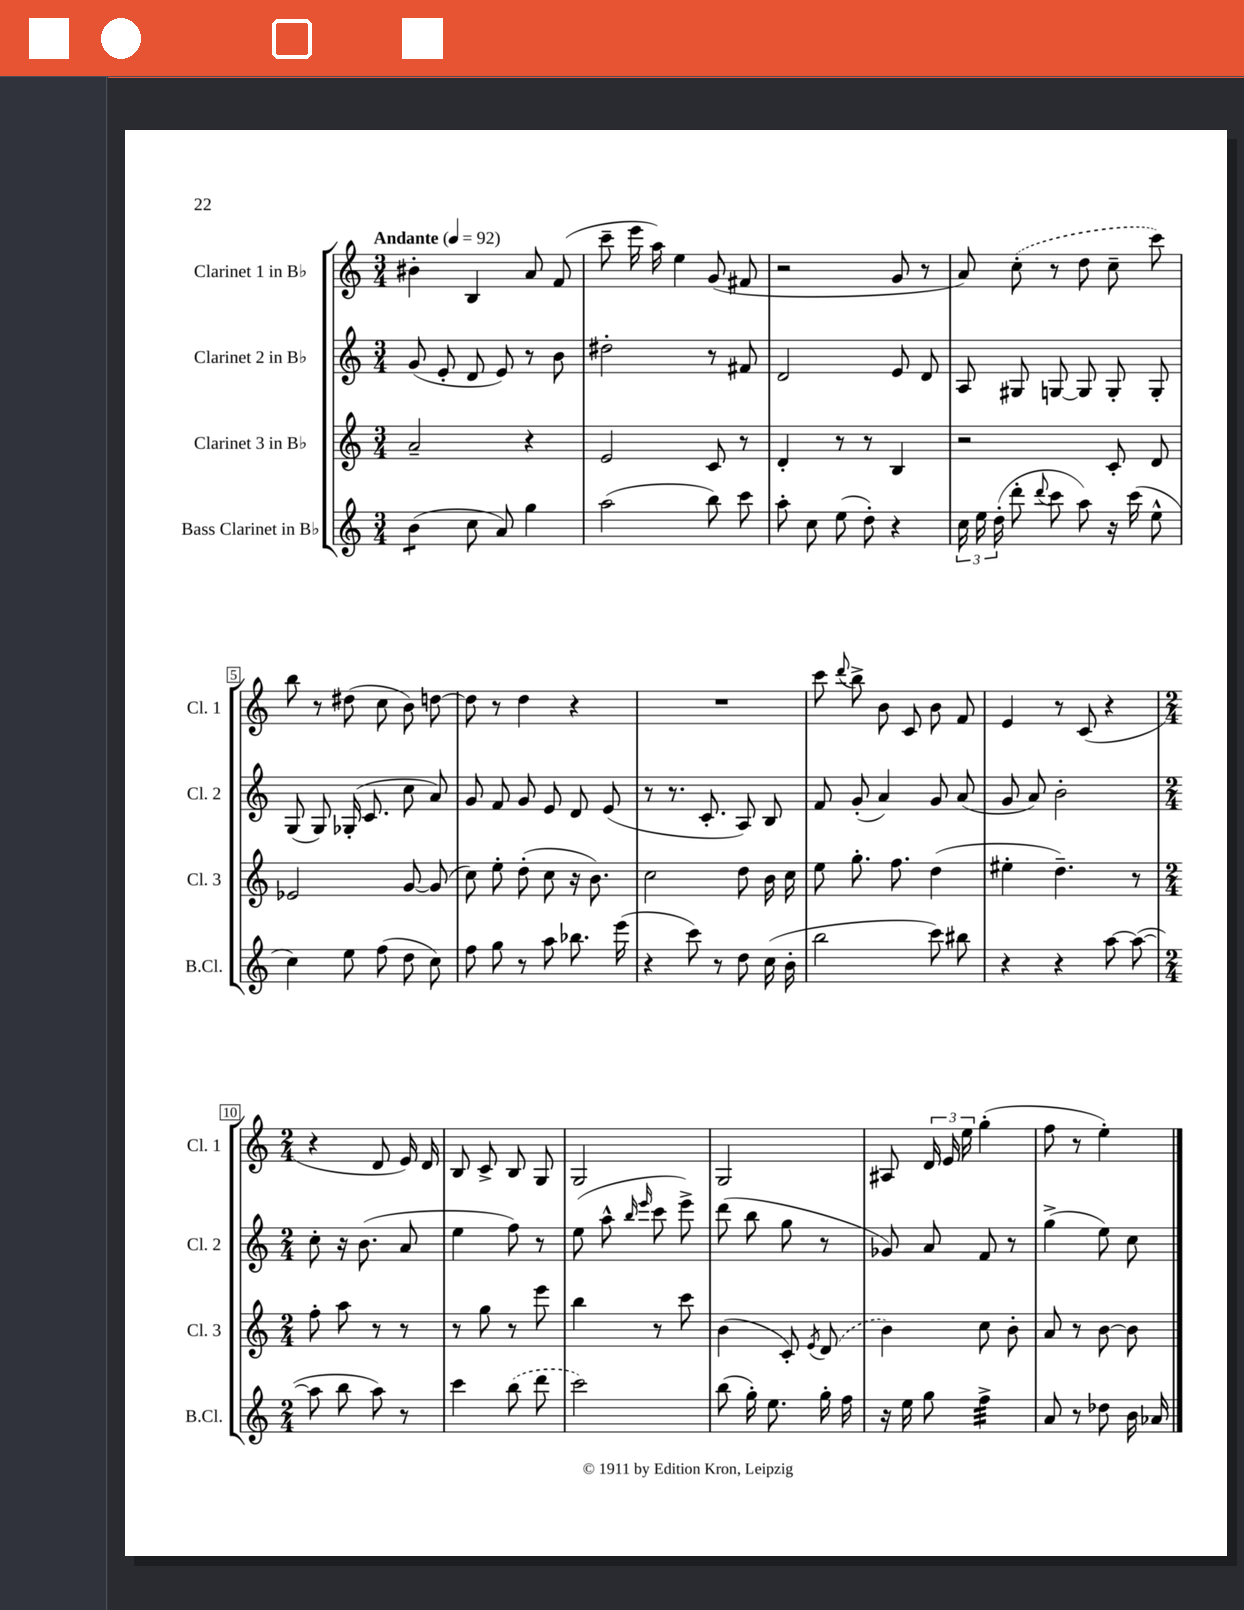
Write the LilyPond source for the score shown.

<<
\new StaffGroup <<
\new Staff = "s0" \with { instrumentName = "Clarinet 1 in Bb" shortInstrumentName = "Cl. 1" } {
    \clef treble \key c \major \numericTimeSignature \time 3/4 \tempo "Andante" 4 = 92
    \autoBeamOff bis'4-. b4 a'8 f'8( |
    c'''8-- e'''16 a''16) e''4 g'8( fis'8 |
    r2 g'8 r8 |
    a'8) \once \slurDashed c''8-.( r8 d''8 c''8-- c'''8) |
    b''8 r8 dis''8( c''8 b'8) d''8~ |
    d''8 r8 d''4 r4 |
    R2. |
    c'''8 \appoggiatura { d'''8 } b''8-> b'8 c'8 b'8 f'8 |
    e'4 r8 c'8( r4 |
    \numericTimeSignature \time 2/4 r4 d'8 e'16) d'16 |
    b8 c'8-> b8 g8 |
    g2 |
    g2 |
    ais8 \tuplet 3/2 { d'16 e'16 e''16 } g''4-.( |
    f''8 r8 e''4-.) \bar "|." |
}
\new Staff = "s1" \with { instrumentName = "Clarinet 2 in Bb" shortInstrumentName = "Cl. 2" } {
    \clef treble \key c \major \numericTimeSignature \time 3/4
    \autoBeamOff g'8( e'8-. d'8 e'8) r8 b'8 |
    dis''2-. r8 fis'8 |
    d'2 e'8 d'8 |
    a8 gis8 g8~ g8 g8-. g8-. |
    g8( g8) ges16-.( c'8. c''8 a'8) |
    g'8 f'8 g'8 e'8 d'8 e'8( |
    r8 r8. c'8.-. a8) b8 |
    f'8 g'8-.( a'4) g'8 a'8( |
    g'8 a'8) b'2-. |
    \numericTimeSignature \time 2/4 c''8-. r16 b'8.( a'8 |
    e''4 f''8) r8 |
    e''8( a''8-^ \grace { b''16 e'''16 } c'''8 e'''8->) |
    d'''8( b''8 g''8 r8 |
    ges'8) a'8 f'8 r8 |
    g''4->( e''8) c''8 \bar "|." |
}
\new Staff = "s2" \with { instrumentName = "Clarinet 3 in Bb" shortInstrumentName = "Cl. 3" } {
    \clef treble \key c \major \numericTimeSignature \time 3/4
    \autoBeamOff a'2-- r4 |
    e'2 c'8 r8 |
    d'4-. r8 r8 b4 |
    r2 c'8-. d'8 |
    ees'2 g'8~ g'8( |
    c''8) e''8-. d''8-.( c''8 r16 b'8.) |
    c''2 d''8 b'16 c''16 |
    e''8 g''8.-. f''8. d''4( |
    eis''4-. d''4.--) r8 |
    \numericTimeSignature \time 2/4 f''8-. a''8 r8 r8 |
    r8 g''8 r8 e'''8 |
    b''4 r8 c'''8 |
    b'4( c'8-.) \acciaccatura { e'8 } \once \slurDashed d'8( |
    b'4) c''8 b'8-. |
    a'8 r8 b'8~ b'8 \bar "|." |
}
\new Staff = "s3" \with { instrumentName = "Bass Clarinet in Bb" shortInstrumentName = "B.Cl." } {
    \clef treble \key c \major \numericTimeSignature \time 3/4
    \autoBeamOff b'4:8( c''8 a'8) g''4 |
    a''2( b''8) c'''8 |
    a''8-. c''8 e''8( d''8-.) r4 |
    \tuplet 3/2 { c''16 e''16 d''16-.( } d'''8-. \appoggiatura { d'''8 } c'''8 a''8) r16 c'''16( e''8-^ |
    c''4) e''8 f''8( d''8 c''8) |
    f''8 g''8 r8 a''8 bes''8. e'''16( |
    r4 c'''8) r8 d''8 c''16( b'16-. |
    b''2 c'''8) bis''8 |
    r4 r4 a''8~ a''8~( |
    \numericTimeSignature \time 2/4 a''8 b''8 a''8) r8 |
    c'''4 \once \slurDashed b''8( d'''8 |
    c'''2) |
    b''8( g''16-.) e''8. g''16-. f''16 |
    r16 e''16 g''8 f''4:32-> |
    a'8 r8 des''8 b'16 aes'16 \bar "|." |
}
>>
>>
\layout { \context { \Score \override BarNumber.stencil = #(make-stencil-boxer 0.1 0.3 ly:text-interface::print) } }
